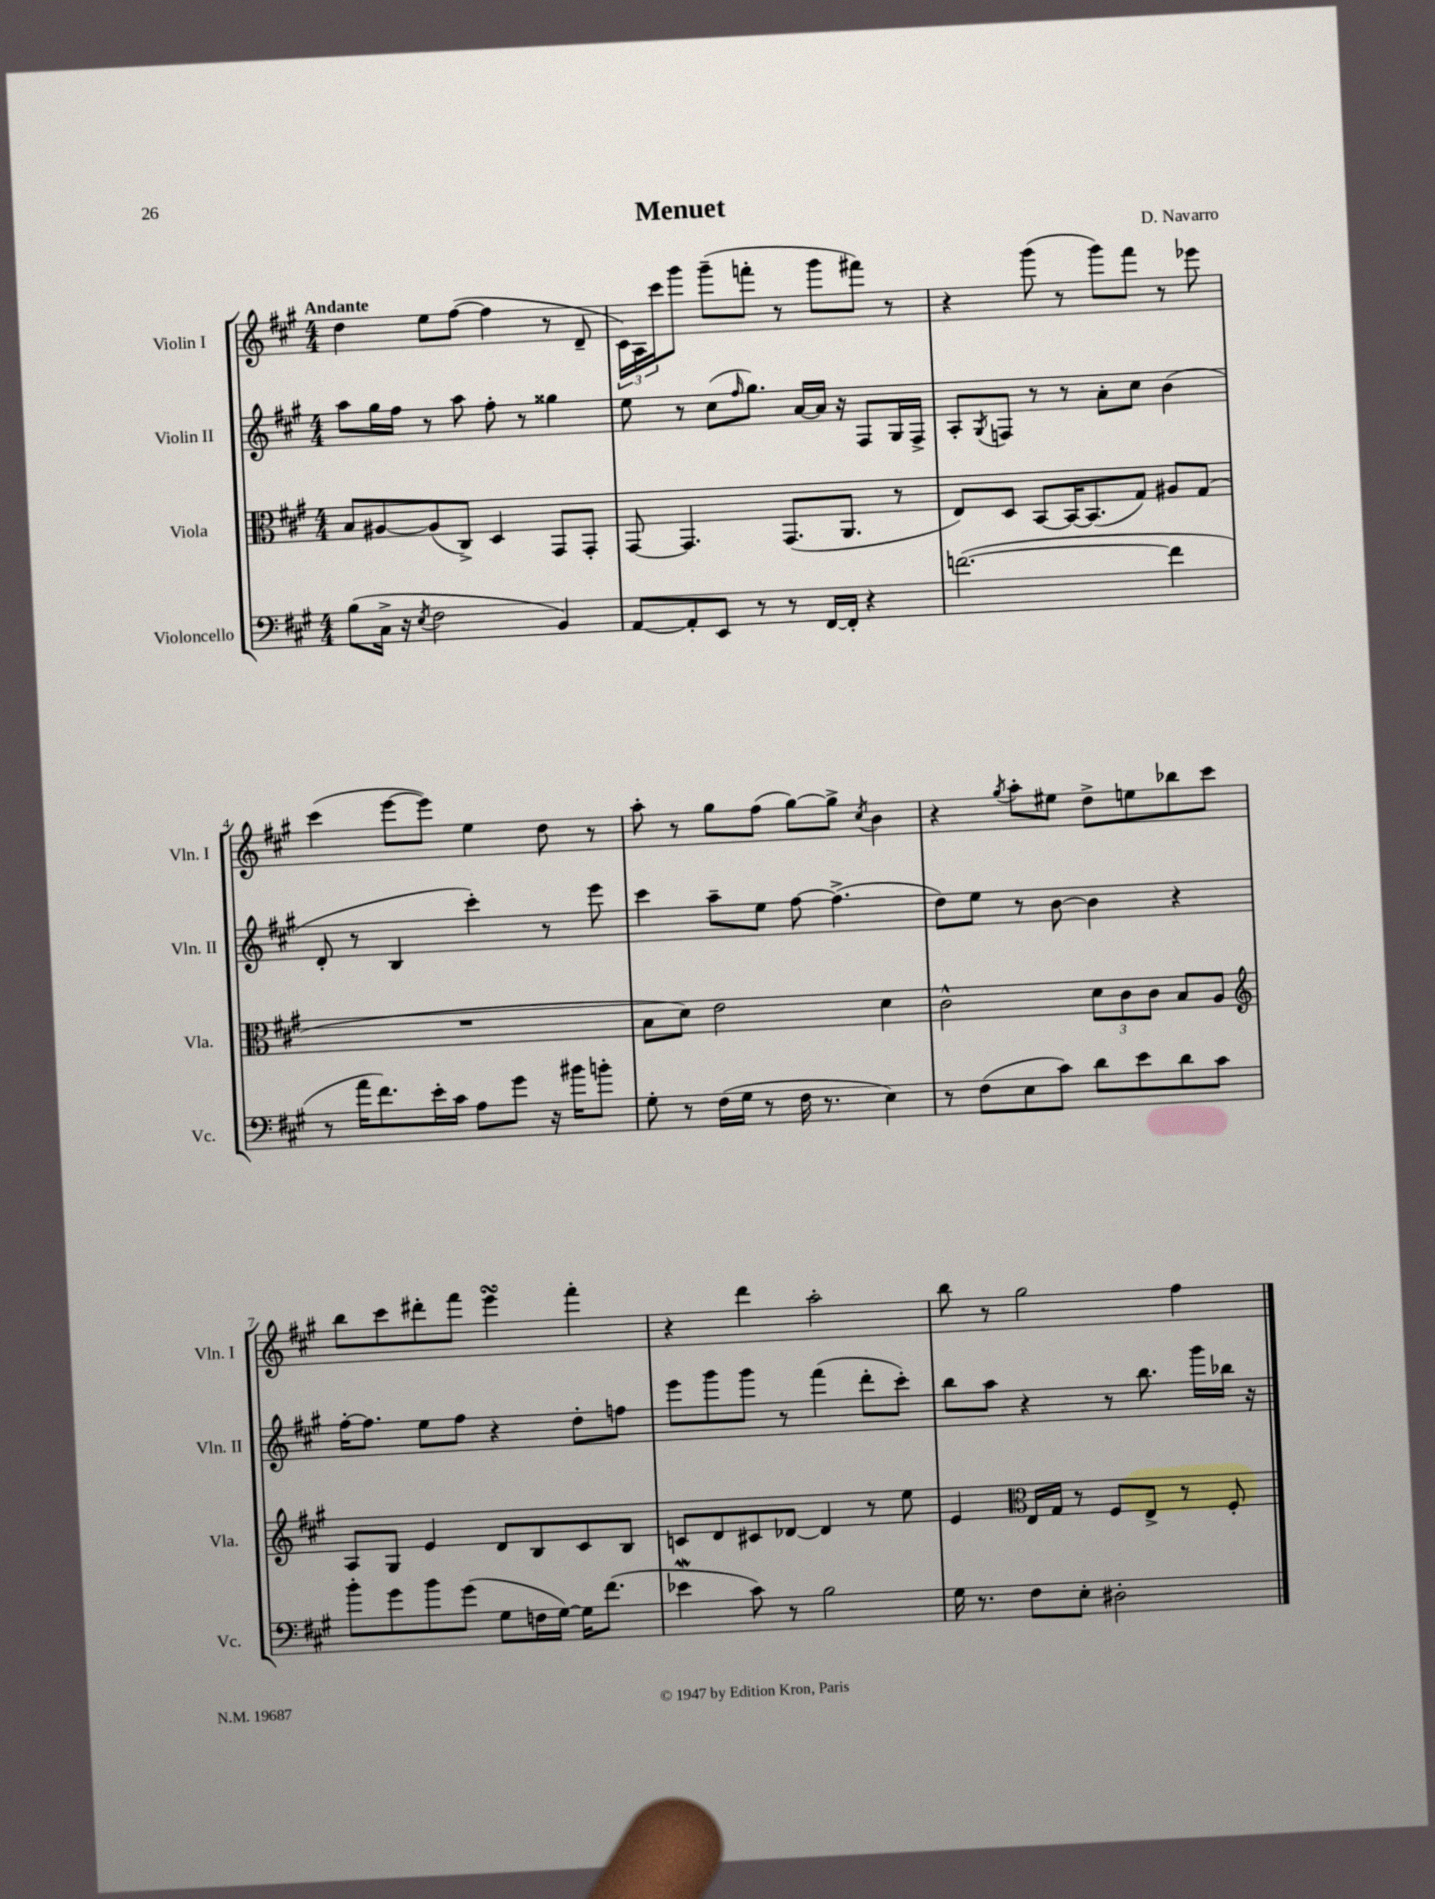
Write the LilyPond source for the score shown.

\header { title = "Menuet" composer = "D. Navarro" }
<<
\new StaffGroup <<
\new Staff = "s0" \with { instrumentName = "Violin I" shortInstrumentName = "Vln. I" } {
    \clef treble \key a \major \numericTimeSignature \time 4/4 \tempo "Andante"
    d''4 e''8 fis''8~( fis''4 r8 d'8-- |
    \tuplet 3/2 { cis'16) a16 cis'''16 } gis'''8 gis'''8--( f'''8-. r8 gis'''8 fis'''8) r8 |
    r4 gis'''8( r8 gis'''8) fis'''8 r8 ees'''8 |
    cis'''4( e'''8~ e'''8) e''4 d''8 r8 |
    a''8-. r8 gis''8 fis''8( gis''8~) gis''8-> \acciaccatura { cis''8 } b'4 |
    r4 \acciaccatura { gis''8 } a''8-. eis''8 d''8-> e''8 bes''8 cis'''8 |
    b''8 cis'''8 dis'''8-. fis'''8 e'''4\turn fis'''4-. |
    r4 d'''4 a''2-. |
    b''8 r8 gis''2 fis''4 \bar "|." |
}
\new Staff = "s1" \with { instrumentName = "Violin II" shortInstrumentName = "Vln. II" } {
    \clef treble \key a \major \numericTimeSignature \time 4/4
    a''8 gis''16 fis''16 r8 a''8 fis''8-. r8 gisis''4 |
    e''8 r8 cis''8( \grace { fis''16 } gis''8.) a'16~ a'16 r16 fis8 gis16 fis16-> |
    a8-. \acciaccatura { gis8 } f8 r8 r8 a'8-. cis''8 b'4( |
    d'8-. r8 b4 cis'''4-.) r8 e'''8 |
    cis'''4 a''8-- e''8 fis''8~ fis''4.->( |
    d''8) e''8 r8 b'8~ b'4 r4 |
    fis''16~-. fis''8. e''8 fis''8 r4 d''8-. f''8 |
    e'''8 gis'''8 gis'''8 r8 fis'''4( d'''8-. cis'''8-.) |
    b''8 a''8 r4 r8 b''8. gis'''16 bes''16 r16 \bar "|." |
}
\new Staff = "s2" \with { instrumentName = "Viola" shortInstrumentName = "Vla." } {
    \clef alto \key a \major \numericTimeSignature \time 4/4
    b8 ais8~ ais8( cis8->) d4 gis,8 gis,8-. |
    gis,8~ gis,4. gis,8.( a,8. r8 |
    e8) d8 b,8~ b,16~ b,8.( gis8) ais8 gis8( |
    R1 |
    b8 d'8) e'2 d'4 |
    cis'2-^ \tuplet 3/2 { d'8 cis'8 cis'8 } b8 a8 |
    \clef treble a8 gis8 e'4 d'8 b8 cis'8 b8 |
    c'8 d'8 cis'8 des'8~ des'4 r8 e''8 |
    e'4 \clef alto e16 gis16 r8 fis8 e8-> r8 fis8-. \bar "|." |
}
\new Staff = "s3" \with { instrumentName = "Violoncello" shortInstrumentName = "Vc." } {
    \clef bass \key a \major \numericTimeSignature \time 4/4
    b8( cis16-> r16 \acciaccatura { e8 } fis2 b,4) |
    a,8~ a,8-. e,8 r8 r8 fis,16~ fis,16-. r4 |
    f'2.~( f'4 |
    r8 a'16 fis'8.) e'16-. cis'16 a8 gis'8 r16 bis'16 b'8-. |
    gis8-. r8 fis16( gis16 r8 fis16 r8. e4) |
    r8 fis8( e8 cis'8) d'8 e'8 d'8 cis'8 |
    b'8-. gis'8 b'8 gis'8( gis8 f16 gis16~) gis16 fis'8.( |
    ees'4\mordent cis'8) r8 b2 |
    gis16 r8. fis8 e8-. dis2-. \bar "|." |
}
>>
>>
